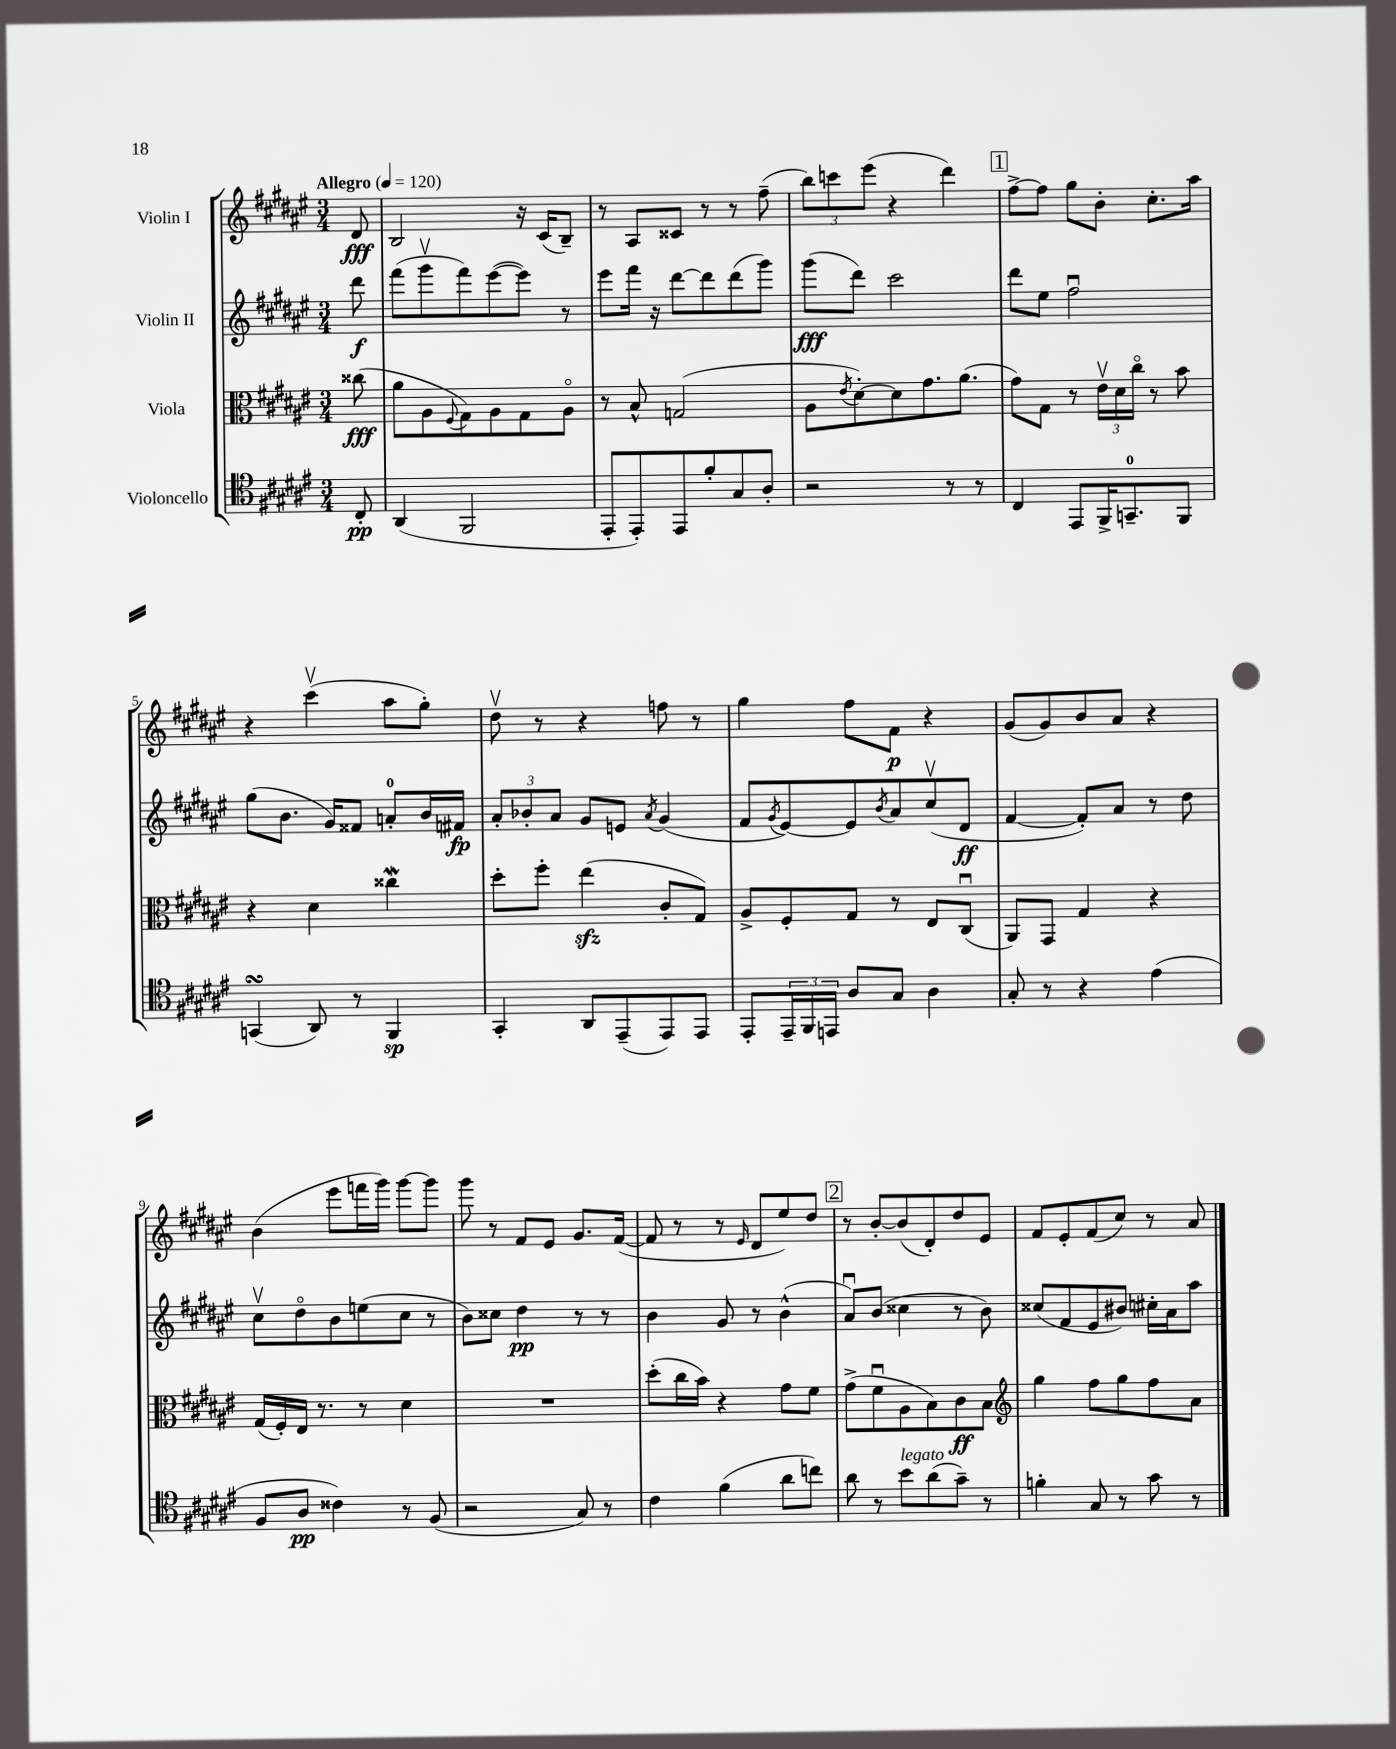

**kern	**dynam	**kern	**dynam	**kern	**dynam	**kern	**dynam
*part4	*part4	*part3	*part3	*part2	*part2	*part1	*part1
*staff4	*staff4	*staff3	*staff3	*staff2	*staff2	*staff1	*staff1
*I"Violoncello	*	*I"Viola	*	*I"Violin II	*	*I"Violin I	*
*clefC4	*	*clefC3	*	*clefG2	*	*clefG2	*
*k[f#c#g#d#a#e#]	*	*k[f#c#g#d#a#e#]	*	*k[f#c#g#d#a#e#]	*	*k[f#c#g#d#a#e#]	*
*M3/4	*	*M3/4	*	*M3/4	*	*M3/4	*
*MM120	*	*MM120	*	*MM120	*	*MM120	*
=	=	=	=	=	=	=	=
!	!	!	!	!	!	!LO:TX:a:B:t=Allegro	!
8C#'/	pp	(8cc##X\	fff	8ddd#\	f	8d#/	fff
=1	=1	=1	=1	=1	=1	=1	=1
(4AA#/	.	8a#\L	.	(8fff#\L	.	2B/	.
.	.	8A#\	.	8ggg#v\	.	.	.
.	.	8qqF#/	.	.	.	.	.
2FF#/	.	8G#\)	.	8fff#\)	.	.	.
.	.	8A#\	.	([8eee#\	.	.	.
.	.	8G#\	.	8eee#\J])	.	16r	.
.	.	.	.	.	.	(16c#/KL	.
.	.	8A#\J	.	8r	.	8B~/J)	.
=2	=2	=2	=2	=2	=2	=2	=2
8EE#'/L	.	8r	.	8eee#\L	.	8r	.
8EE#'/)	.	8B^^/	.	16fff#\Jk	.	8A#/L	.
.	.	.	.	16r	.	.	.
8EE#/	.	(2Gn/	.	[8ddd#\L	.	8c##X/J	.
8f#'/	.	.	.	8ddd#\]	.	8r	.
8G#/	.	.	.	(8ddd#\	.	8r	.
8A#'/J	.	.	.	8ggg#\J)	.	(8ff#~\	.
=3	=3	=3	=3	=3	=3	=3	=3
2r	.	8A#\L	.	(8ggg#\L	fff	12bb\L)	.
.	.	.	.	.	.	12cccn\	.
.	.	8qe#/	.	.	.	.	.
.	.	[8d#'\)	.	8ddd#\J)	.	.	.
.	.	.	.	.	.	(12eee#\J	.
.	.	8d#\]	.	2ccc#\	.	4r	.
.	.	8.g#\	.	.	.	.	.
8r	.	.	.	.	.	4ddd#\)	.
.	.	(8.a#\J	.	.	.	.	.
8r	.	.	.	.	.	.	.
!!LO:REH:place=s1:t=1
=4	=4	=4	=4	=4	=4	=4	=4
4C#/	.	8g#\L)	.	8ddd#\L	.	[8ff#^\L	.
.	.	8G#\J	.	8ee#\J	.	8ff#\J]	.
8EE#/L	.	8r	.	2ff#u\	.	8gg#\L	.
16FF#^/K	.	24e#v\LL	.	.	.	8b'\J	.
.	.	24d#\	.	.	.	.	.
8.GGn~/	.	.	.	.	.	.	.
.	.	24cc#\JJ	.	.	.	.	.
.	.	8r	.	.	.	8.cc#'\L	.
8FF#/J	.	8b\	.	.	.	.	.
.	.	.	.	.	.	16aa#\Jk	.
!!LO:LB:g=z
=5	=5	=5	=5	=5	=5	=5	=5
(4GGnsSSs/	.	4r	.	(8gg#\L	.	4r	.
.	.	.	.	8.b\J	.	.	.
8AA#/)	.	4d#\	.	.	.	(4ccc#v\	.
.	.	.	.	16g#/KL)	.	.	.
8r	.	.	.	8f##X/J	.	.	.
4FF#/	sp	4cc##XW\	.	8an'/L	.	8aa#\L	.
.	.	.	.	16b/L	.	8gg#'\J)	.
.	.	.	.	16f#X/JJ	fp	.	.
=6	=6	=6	=6	=6	=6	=6	=6
4GG#'/	.	8dd#'\L	.	12a#'/L	.	8dd#v\	.
.	.	.	.	12b-X'/	.	.	.
.	.	8ff#'\J	.	.	.	8r	.
.	.	.	.	12a#/J	.	.	.
8AA#/L	.	(4ee#zz\	.	8g#/L	.	4r	.
(8EE#~/	.	.	.	8en/J	.	.	.
.	.	.	.	8qa#/	.	.	.
8EE#/)	.	8c#'/L	.	(4g#/	.	8ffn\	.
8EE#/J	.	8G#/J)	.	.	.	8r	.
=7	=7	=7	=7	=7	=7	=7	=7
8EE#'/L	.	8A#^/L	.	8f#/L	.	4gg#\	.
.	.	.	.	8qg#/	.	.	.
24EE#~/L	.	8F#'/	.	[8e#/)	.	.	.
24FF#/	.	.	.	.	.	.	.
24EEn/JJ	.	.	.	.	.	.	.
8A#/L	.	8G#/J	.	8e#/]	.	8ff#\L	.
.	.	.	.	8qb/	.	.	.
8G#/J	.	8r	.	8a#/	.	8f#\J	p
4A#\	.	8E#/L	.	(8cc#v/	.	4r	.
.	.	(8C#u/J	.	8d#/J	ff	.	.
=8	=8	=8	=8	=8	=8	=8	=8
8G#'/	.	8AA#/L)	.	[4f#/	.	(8g#/L	.
8r	.	8GG#/J	.	.	.	8g#/)	.
4r	.	4G#/	.	8f#'/L])	.	8b/	.
.	.	.	.	8a#/J	.	8a#/J	.
(4e#\	.	4r	.	8r	.	4r	.
.	.	.	.	8dd#\	.	.	.
!!LO:LB:g=z
=9	=9	=9	=9	=9	=9	=9	=9
8F#/L	.	(16G#/LL	.	8cc#v\L	.	(4b\	.
.	.	16F#'/)	.	.	.	.	.
8A#/J	pp	16E#/JJ	.	8dd#\	.	.	.
.	.	8.r	.	.	.	.	.
4c##X\)	.	.	.	8b\	.	8eee#\L	.
.	.	8r	.	(8een\	.	16fffn\L	.
.	.	.	.	.	.	16ggg#\JJ)	.
8r	.	4d#\	.	8cc#\J	.	[8ggg#\L	.
(8F#/	.	.	.	8r	.	8ggg#\J]	.
=10	=10	=10	=10	=10	=10	=10	=10
2r	.	2.r	.	8b\L)	.	8ggg#\	.
.	.	.	.	8cc##X\J	.	8r	.
.	.	.	.	4dd#\	pp	8f#/L	.
.	.	.	.	.	.	8e#/J	.
8G#/)	.	.	.	8r	.	8.g#/L	.
8r	.	.	.	8r	.	.	.
.	.	.	.	.	.	([16f#/Jk	.
=11	=11	=11	=11	=11	=11	=11	=11
4c#\	.	(8dd#'\L	.	4b\	.	8f#/]	.
.	.	16cc#\L	.	.	.	8r	.
.	.	16b\JJ)	.	.	.	.	.
(4f#\	.	4r	.	8g#/	.	8r	.
.	.	.	.	.	.	16qqe#/	.
.	.	.	.	8r	.	8d#/L	.
8a#\L	.	8g#\L	.	(4b^^\	.	8ee#/)	.
8ccn\J)	.	8f#\J	.	.	.	8dd#/J	.
!!LO:REH:place=s1:t=2
=12	=12	=12	=12	=12	=12	=12	=12
8a#\	.	(8g#^\L	.	8a#u/L)	.	8r	.
8r	.	8f#u\	.	(8b/J	.	[8b'/L	.
!LO:TX:a:i:t=legato	!	!	!	!	!	!	!
8b\L	.	8A#\	.	4cc##X\	.	(8b/]	.
(8a#\	.	8B\)	.	.	.	8d#'/)	.
8g#~\J)	.	8c#\	ff	8r	.	8dd#/	.
8r	.	8B\J	.	8b\)	.	8e#/J	.
=13	=13	=13	=13	=13	=13	=13	=13
*	*	*clefG2	*	*	*	*	*
4fn'\	.	4gg#\	.	(8cc##X/L	.	8f#/L	.
.	.	.	.	8f#/	.	8e#'/	.
8G#/	.	8ff#\L	.	8e#/	.	(8f#/	.
8r	.	8gg#\	.	8b#X/J)	.	8cc#/J)	.
8g#\	.	8ff#\	.	16cc#X'\LL	.	8r	.
.	.	.	.	16a#\J	.	.	.
8r	.	8a#\J	.	8aa#\J	.	8a#/	.
==	==	==	==	==	==	==	==
*-	*-	*-	*-	*-	*-	*-	*-
